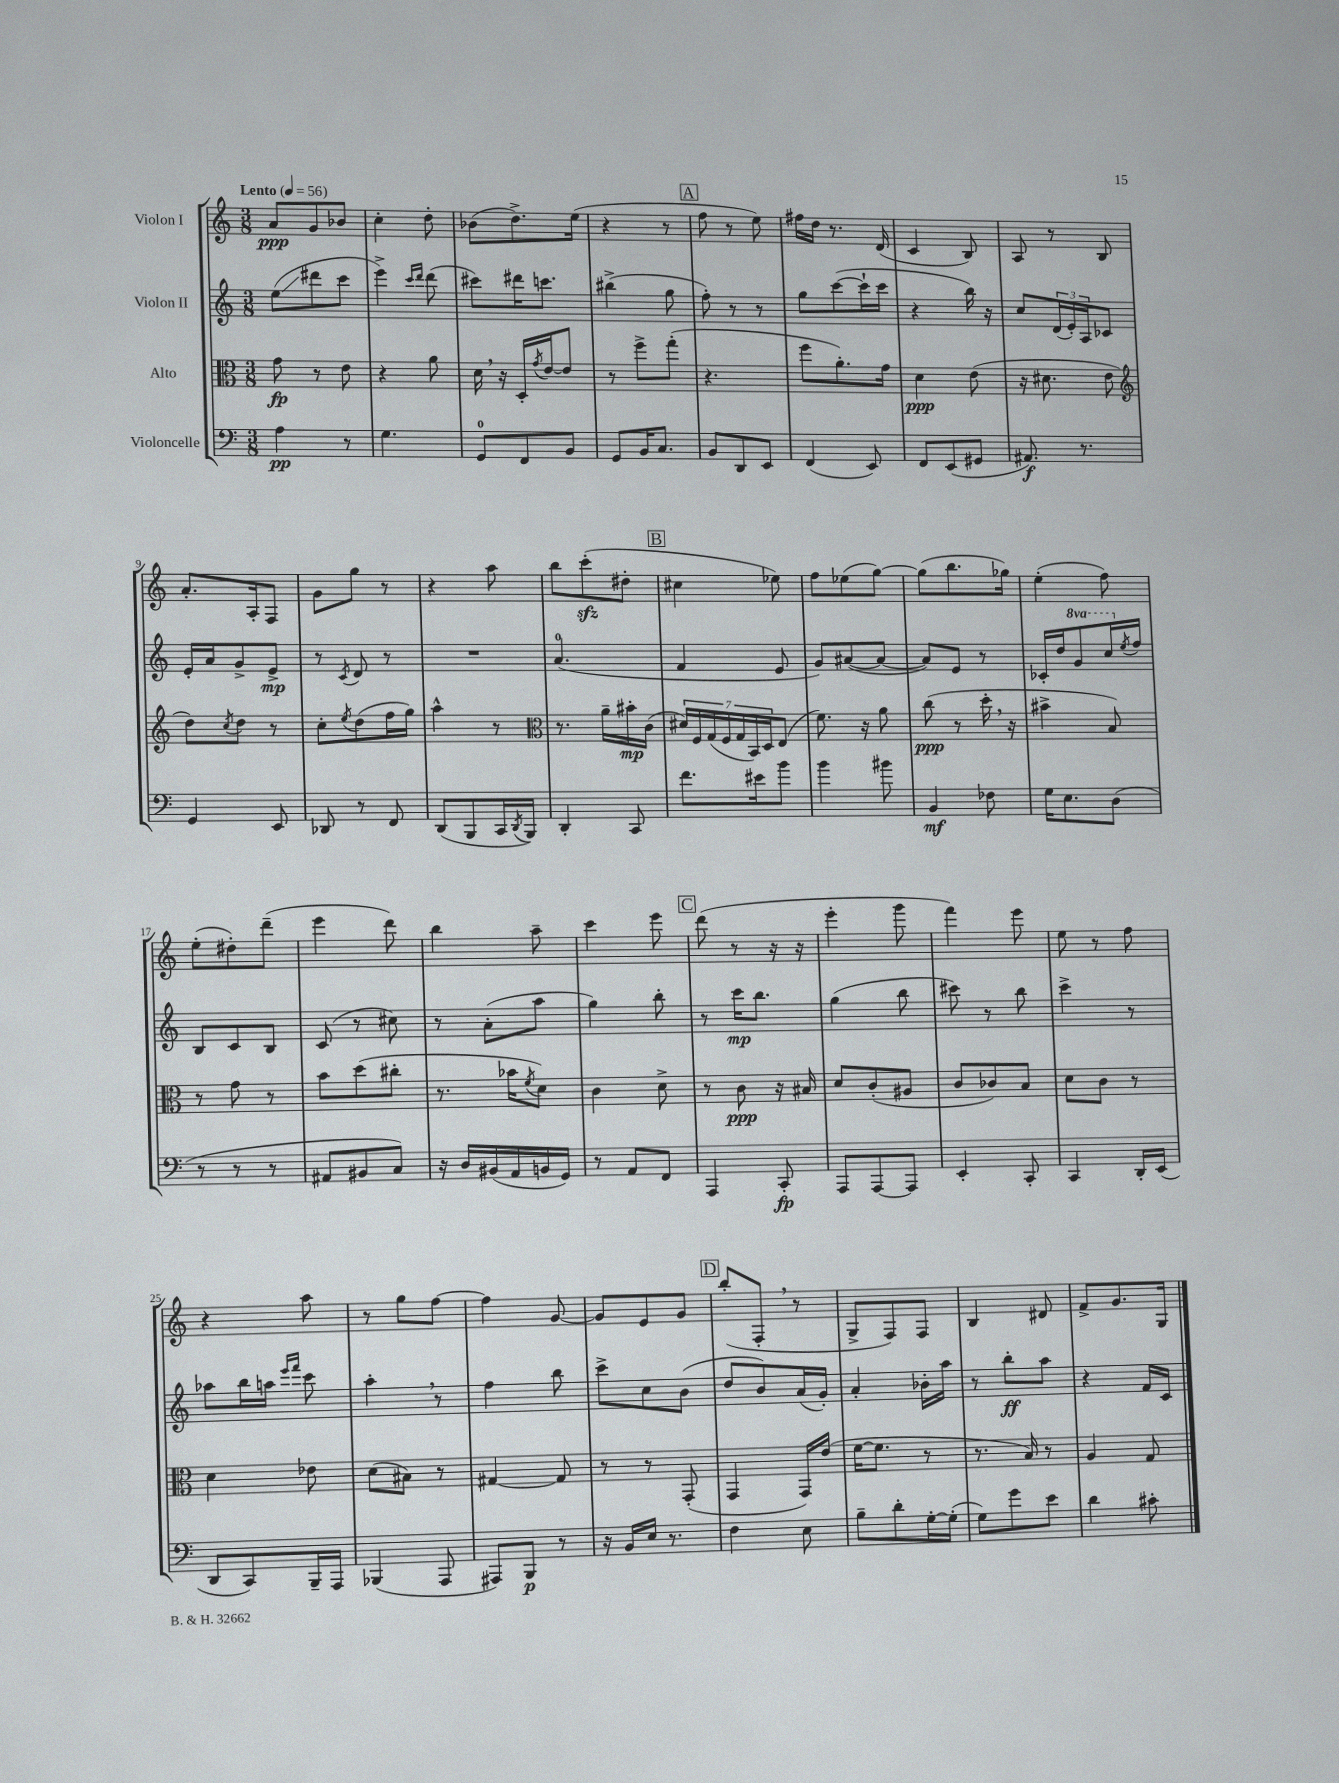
<<
\new StaffGroup <<
\new Staff = "s0" \with { instrumentName = "Violon I" } {
    \clef treble \key c \major \numericTimeSignature \time 3/8 \tempo "Lento" 4 = 56
    a'8\ppp g'8 bes'8 |
    c''4-. d''8-. |
    bes'8( d''8.->) e''16( |
    r4 r8 |
    \mark \markup { \box "A" } f''8 r8 e''8) |
    fis''16 d''16 r8. d'16( |
    c'4 b8) |
    a8 r8 b8 |
    a'8.-. a16-. f8 |
    g'8 g''8 r8 |
    r4 a''8 |
    b''8 c'''8-.\sfz( dis''8-. |
    \mark \markup { \box "B" } cis''4 ees''8) |
    f''8 ees''8( g''8~) |
    g''8( b''8. ges''16) |
    e''4-.( f''8) |
    e''8-.( dis''8-.) d'''8--( |
    e'''4 d'''8) |
    b''4 a''8-- |
    c'''4 e'''8 |
    \mark \markup { \box "C" } d'''8( r8 r16 r16 |
    e'''4-. g'''8 |
    f'''4) e'''8 |
    e''8 r8 f''8 |
    r4 a''8 |
    r8 g''8 f''8~ |
    f''4 g'8~ |
    g'8 e'8 g'8 |
    \mark \markup { \box "D" } b''8-.( f8-. \breathe r8 |
    g8-> f8) f8 |
    b4 dis'8 |
    f'8-> g'8. g16 \bar "|." |
}
\new Staff = "s1" \with { instrumentName = "Violon II" } {
    \clef treble \key c \major \numericTimeSignature \time 3/8 \set Staff.ottavationMarkups = #ottavation-simple-ordinals
    e''8\glissando( dis'''8 c'''8 |
    e'''4->) \grace { c'''16 d'''16 } d'''8( |
    cis'''8) dis'''16 c'''8. |
    bis''4->( g''8 |
    \mark \markup { \box "A" } f''8-.) r8 r8 |
    g''8 c'''8~( c'''16-! c'''16 |
    r4 b''16) r16 |
    c''8 \tuplet 3/2 { d'16( e'16-.) a16 } ces'8 |
    e'16-. a'16 g'8-> e'8->\mp |
    r8 \acciaccatura { c'8 } d'8 r8 |
    R4. |
    a'4.-0( |
    \mark \markup { \box "B" } f'4 e'8 |
    g'8) ais'8~( ais'8~ |
    ais'8) e'8 r8 |
    ces'16-. d''16 \ottava #1 g''8 c'''16 \ottava #0 \acciaccatura { e''8 } f''16 |
    b8 c'8 b8 |
    c'8( r8 cis''8) |
    r8 a'8-.( a''8 |
    g''4) b''8-. |
    \mark \markup { \box "C" } r8 c'''16\mp b''8. |
    g''4( b''8 |
    cis'''8) r8 b''8 |
    c'''4-> r8 |
    aes''8 b''16 a''16 \grace { e'''16 f'''16 } c'''8 |
    a''4-. \breathe r8 |
    f''4 b''8 |
    c'''8-> c''8 b'8( |
    \mark \markup { \box "D" } d''8 b'8) a'16( g'16-.) |
    a'4-. bes'16-. a''16 |
    r8 b''8-.\ff a''8 |
    r4 f'16 c'16 \bar "|." |
}
\new Staff = "s2" \with { instrumentName = "Alto" } {
    \clef alto \key c \major \numericTimeSignature \time 3/8
    g'8\fp r8 e'8 |
    r4 a'8 |
    d'16 \breathe r16 d16-. \acciaccatura { g'8 } e'16~ e'8 |
    r8 f''8-> g''8-.( |
    \mark \markup { \box "A" } r4. |
    f''8 a'8.-.) g'16 |
    d'4\ppp e'8( |
    r16 dis'8. e'8 |
    \clef treble d''8) \acciaccatura { c''8 } d''8 r8 |
    c''8-. \acciaccatura { e''8 } d''8( f''16 g''16) |
    a''4-^ r8 |
    \clef alto r8. a'16-- bis'16-.\mp c'16( |
    \mark \markup { \box "B" } \tuplet 7/4 { dis'16) f16 g16( f16 g16 b,16) d16 } e8( |
    f'8.) r16 a'8 |
    c''8\ppp( r8 d''16-. \breathe r16 |
    bis'4-> b8) |
    r8 g'8 r8 |
    b'8 d''8( cis''8-. |
    r8. bes'16 \acciaccatura { f'8 } d'8) |
    c'4 d'8-> |
    \mark \markup { \box "C" } r8 c'8\ppp r16 bis16 |
    d'8 c'8-.( ais8 |
    c'8 ces'8) b8 |
    d'8 c'8 r8 |
    d'4 ees'8 |
    d'8( bis8) r8 |
    gis4~ gis8 |
    r8 r8 g,8-.( |
    \mark \markup { \box "D" } g,4 g,16) e'16( |
    f'16~ f'8. r8 |
    r8. b16) r8 |
    a4 g8 \bar "|." |
}
\new Staff = "s3" \with { instrumentName = "Violoncelle" } {
    \clef bass \key c \major \numericTimeSignature \time 3/8
    a4\pp r8 |
    g4. |
    g,8-0 f,8 b,8 |
    g,8 b,16 c8. |
    \mark \markup { \box "A" } b,8 d,8 e,8 |
    f,4( e,8) |
    f,8 e,8( gis,8 |
    ais,8.\f) r8. |
    g,4 e,8 |
    des,8 r8 f,8 |
    d,8( b,,8 c,16 \acciaccatura { d,8 } b,,16) |
    d,4-. c,8 |
    \mark \markup { \box "B" } f'8. eis'16 b'8 |
    b'4 bis'8 |
    b,4\mf fes8 |
    g16 e8. d8( |
    r8 r8 r8 |
    ais,8 bis,8 c8) |
    r16 d16 bis,16( a,16 b,16 g,16) |
    r8 a,8 f,8 |
    \mark \markup { \box "C" } a,,4 c,8-.\fp |
    a,,8 a,,8~ a,,8 |
    e,4-. c,8-. |
    c,4 d,16-. e,16( |
    d,8 c,8) b,,16-- a,,16 |
    bes,,4( a,,8 |
    ais,,8) b,,8\p r8 |
    r16 b,16 e16 r8. |
    \mark \markup { \box "D" } f4 e8 |
    b8-- d'8-. g16~-. g16-.( |
    g8) g'8 e'8 |
    d'4 cis'8-. \bar "|." |
}
>>
>>
